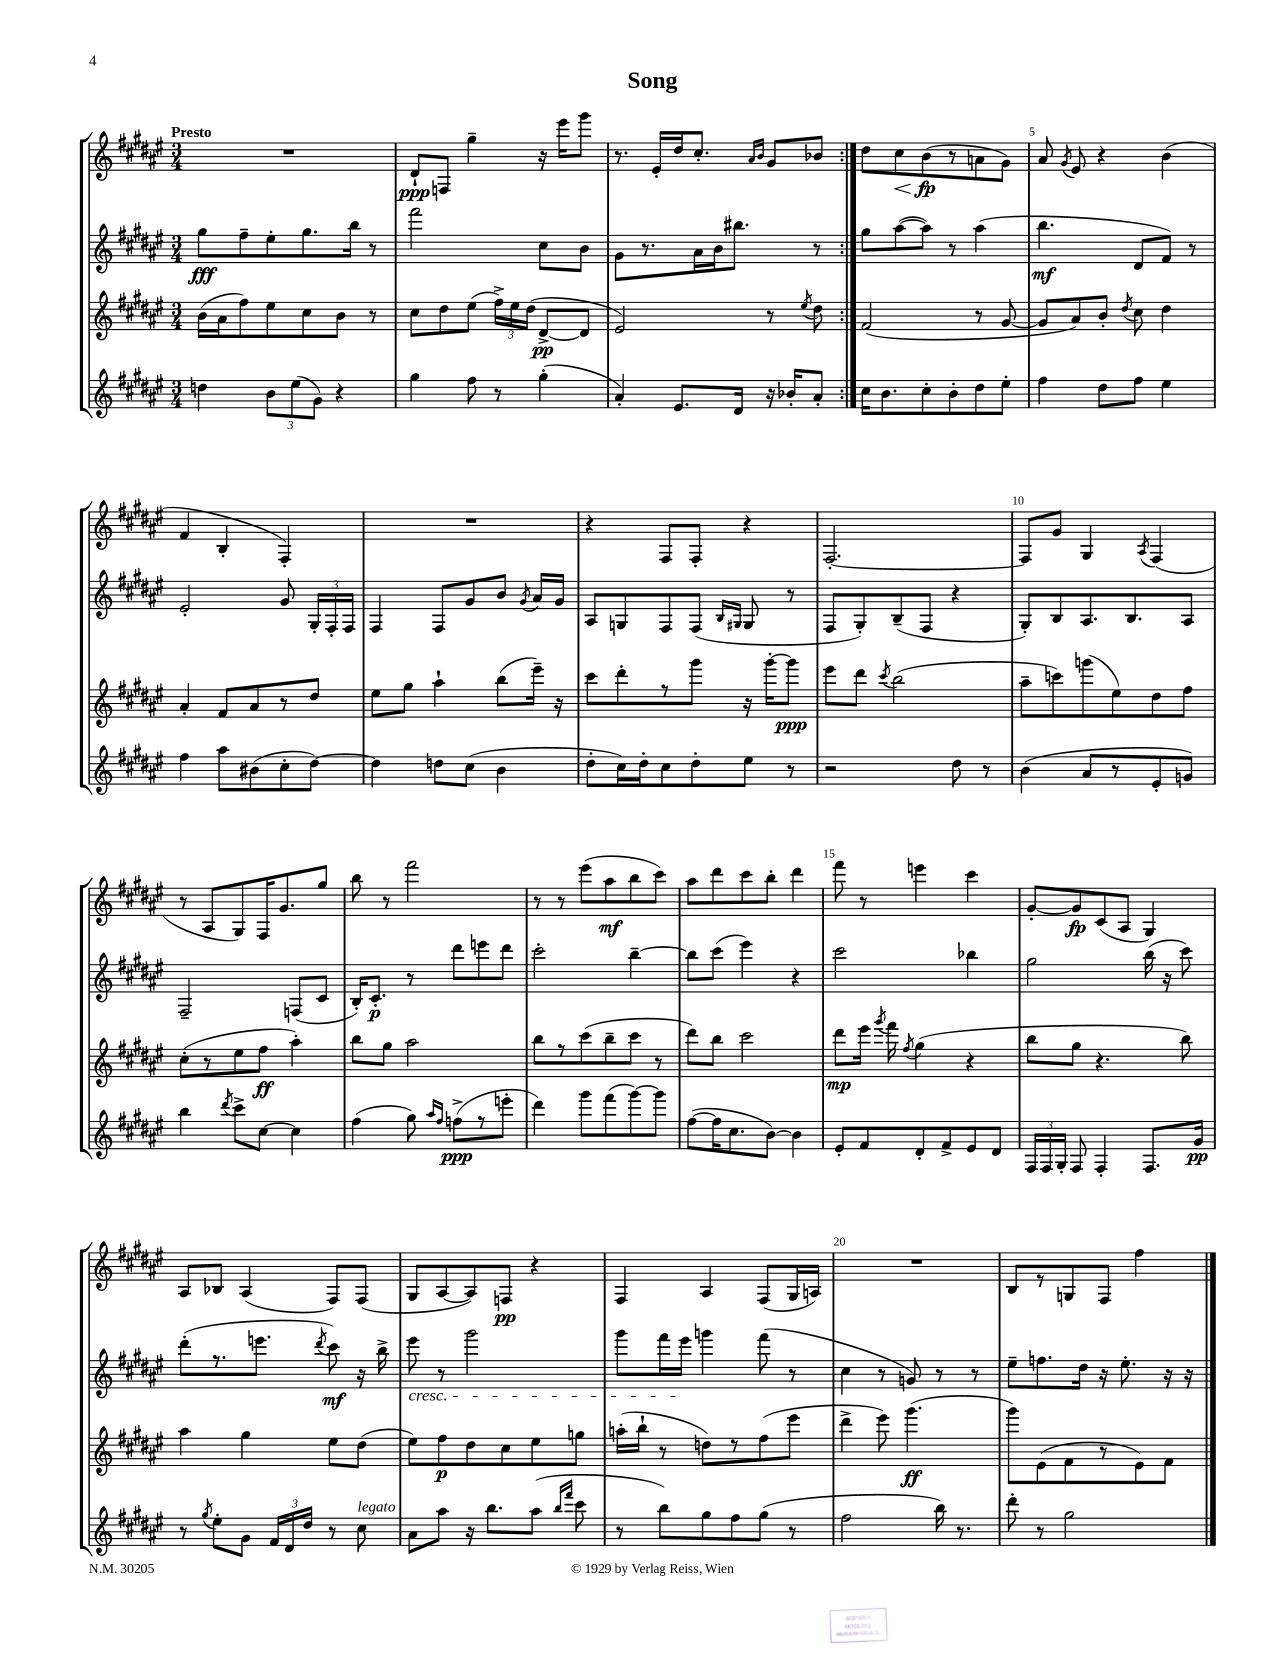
\header { title = "Song" }
<<
\new StaffGroup <<
\new Staff = "s0" {
    \clef treble \key fis \major \numericTimeSignature \time 3/4 \tempo "Presto"
    \autoBeamOff \repeat volta 2 { R2. |
    dis'8[-!\ppp f8] gis''4-- r16 eis'''16[ gis'''8] |
    r8. eis'16[-. dis''16 cis''8.]-. \grace { ais'16[ b'16] } gis'8[ bes'8] | }
    dis''8[ cis''8\< b'8\fp\!( r8 a'8 gis'8]) |
    ais'8 \acciaccatura { gis'8 } eis'8 r4 b'4( |
    fis'4 b4-. fis4-.) |
    R2. |
    r4 fis8[ fis8]-. r4 |
    fis2.~-. |
    fis8[ gis'8] gis4 \acciaccatura { ais8 } fis4( |
    r8 ais8[ gis8) fis16 gis'8. gis''8] |
    b''8 r8 fis'''2 |
    r8 r8 eis'''8[( ais''8\mf b''8 cis'''8]) |
    ais''8[ dis'''8 cis'''8 b''8]-. dis'''4 |
    fis'''8 r8 e'''4 cis'''4 |
    gis'8[~-. gis'8\fp cis'8( ais8] gis4) |
    ais8[ bes8] ais4( fis8[) fis8]( |
    gis8[ ais8~ ais8) f8]\pp r4 |
    fis4 ais4 fis8[( gis16 a16]) |
    R2. |
    b8[ r8 g8 fis8] fis''4 \bar "|." |
}
\new Staff = "s1" {
    \clef treble \key fis \major \numericTimeSignature \time 3/4
    \autoBeamOff \repeat volta 2 { gis''8[\fff fis''8-- eis''8-. gis''8. b''16] r8 |
    fis'''2 cis''8[ b'8] |
    gis'8[ r8. ais'16 b'16 bis''8.] r8 | }
    gis''8[ ais''8~( ais''8]) r8 ais''4( |
    b''4.\mf dis'8[ fis'8]) r8 |
    eis'2-. gis'8 \tuplet 3/2 { gis16[-. fis16-. fis16] } |
    fis4 fis8[ gis'8 b'8] \acciaccatura { gis'8 } ais'16[ gis'16] |
    ais8[ g8 fis8 fis8]( \grace { b16[ gis16] } gis8 r8 |
    fis8[ gis8-.) b8--( fis8] r4 |
    gis8[-.) b8 ais8. b8. ais8] |
    fis2-- f8[( cis'8] |
    b16[-.) cis'8.]-.\p r8 dis'''8[ e'''8 dis'''8] |
    cis'''2-. b''4~-- |
    b''8[ cis'''8]( eis'''4) r4 |
    cis'''2 bes''4 |
    gis''2 b''16( r16 cis'''8) |
    dis'''8[-.( r8. e'''8.] \acciaccatura { dis'''8 } cis'''8\mf) r16 b''16-> |
    eis'''8\cresc r8 gis'''2 |
    gis'''8[ fis'''16 eis'''16]\! g'''4 fis'''8( r8 |
    cis''4 r8 g'8) r8 r8 |
    eis''8[-- f''8. dis''16] r16 eis''8.-. r16 r16 \bar "|." |
}
\new Staff = "s2" {
    \clef treble \key fis \major \numericTimeSignature \time 3/4
    \autoBeamOff \repeat volta 2 { b'16[( ais'16 fis''8) eis''8 cis''8 b'8] r8 |
    cis''8[ dis''8 eis''8]( \tuplet 3/2 { fis''16[->) eis''16 dis''16]( } dis'8[~->\pp dis'8] |
    eis'2) r8 \acciaccatura { eis''8 } dis''8 | }
    fis'2( r8 gis'8~ |
    gis'8[ ais'8) b'8]-. \acciaccatura { dis''8 } cis''8 dis''4 |
    ais'4-. fis'8[ ais'8 r8 dis''8] |
    eis''8[ gis''8] ais''4-! b''8[( eis'''16]--) r16 |
    cis'''8[ dis'''8-. r8 gis'''8] r16 gis'''16[~-. gis'''8]\ppp |
    eis'''8[ dis'''8] \acciaccatura { cis'''8 } b''2( |
    ais''8[-- c'''8) g'''8( eis''8) dis''8 fis''8] |
    cis''8[-.( r8 eis''8 fis''8]\ff ais''4-.) |
    b''8[ gis''8] ais''2 |
    b''8[ r8 cis'''8( b''8-- cis'''8] r8 |
    dis'''8[) b''8] cis'''2 |
    dis'''8[\mp eis'''16] \acciaccatura { gis'''8 } fis'''16 \acciaccatura { fis''8 } gis''4( r4 |
    b''8[ gis''8] r4. b''8) |
    ais''4 gis''4 eis''8[ dis''8]( |
    eis''8[) fis''8\p dis''8 cis''8 eis''8 g''8] |
    a''16[-.( b''16]-! r8 d''8[) r8 fis''8( eis'''8] |
    dis'''4-> eis'''8) gis'''4.\ff( |
    gis'''8[) eis'8( fis'8 r8 eis'8) fis'8] \bar "|." |
}
\new Staff = "s3" {
    \clef treble \key fis \major \numericTimeSignature \time 3/4
    \autoBeamOff \repeat volta 2 { d''4 \tuplet 3/2 { b'8[ eis''8( gis'8]) } r4 |
    gis''4 fis''8 r8 gis''4-.( |
    ais'4-.) eis'8.[ dis'16] r16 bes'16[-. ais'8]-. | }
    cis''16[ b'8. cis''8-. b'8-. dis''8 eis''8]-. |
    fis''4 dis''8[ fis''8] eis''4 |
    fis''4 ais''8[ bis'8( cis''8-. dis''8]~) |
    dis''4 d''8[ cis''8]( b'4 |
    dis''8[-. cis''16) dis''16-. cis''8 dis''8-. eis''8] r8 |
    r2 dis''8 r8 |
    b'4( ais'8[ r8 eis'8-. g'8]) |
    b''4 \acciaccatura { dis'''8 } cis'''8[-> cis''8]~ cis''4 |
    fis''4( gis''8) \grace { ais''16[ fis''16] } f''8[->\ppp( r8 e'''8]-. |
    dis'''4) gis'''8[ fis'''8( gis'''8~) gis'''8] |
    fis''8[~( fis''16 cis''8. b'8]~) b'4 |
    eis'8[-. fis'8 dis'8-. fis'8-> eis'8 dis'8] |
    \tuplet 3/2 { fis16[ fis16 gis16]-. } fis8 fis4-. fis8.[ gis'16]\pp |
    r8 \acciaccatura { gis''8 } eis''8[-. gis'8] \tuplet 3/2 { fis'16[ dis'16 dis''16] } r8 cis''8^\markup { \italic "legato" } |
    ais'8[ ais''8] r16 b''8.[ ais''8]( \grace { b''16[ fis'''16] } cis'''8 |
    r8 b''8[) gis''8 fis''8 gis''8]( r8 |
    fis''2 b''16) r8. |
    dis'''8-. r8 gis''2 \bar "|." |
}
>>
>>
\layout { \context { \Score \override BarNumber.break-visibility = ##(#f #t #t) barNumberVisibility = #(every-nth-bar-number-visible 5) } }
